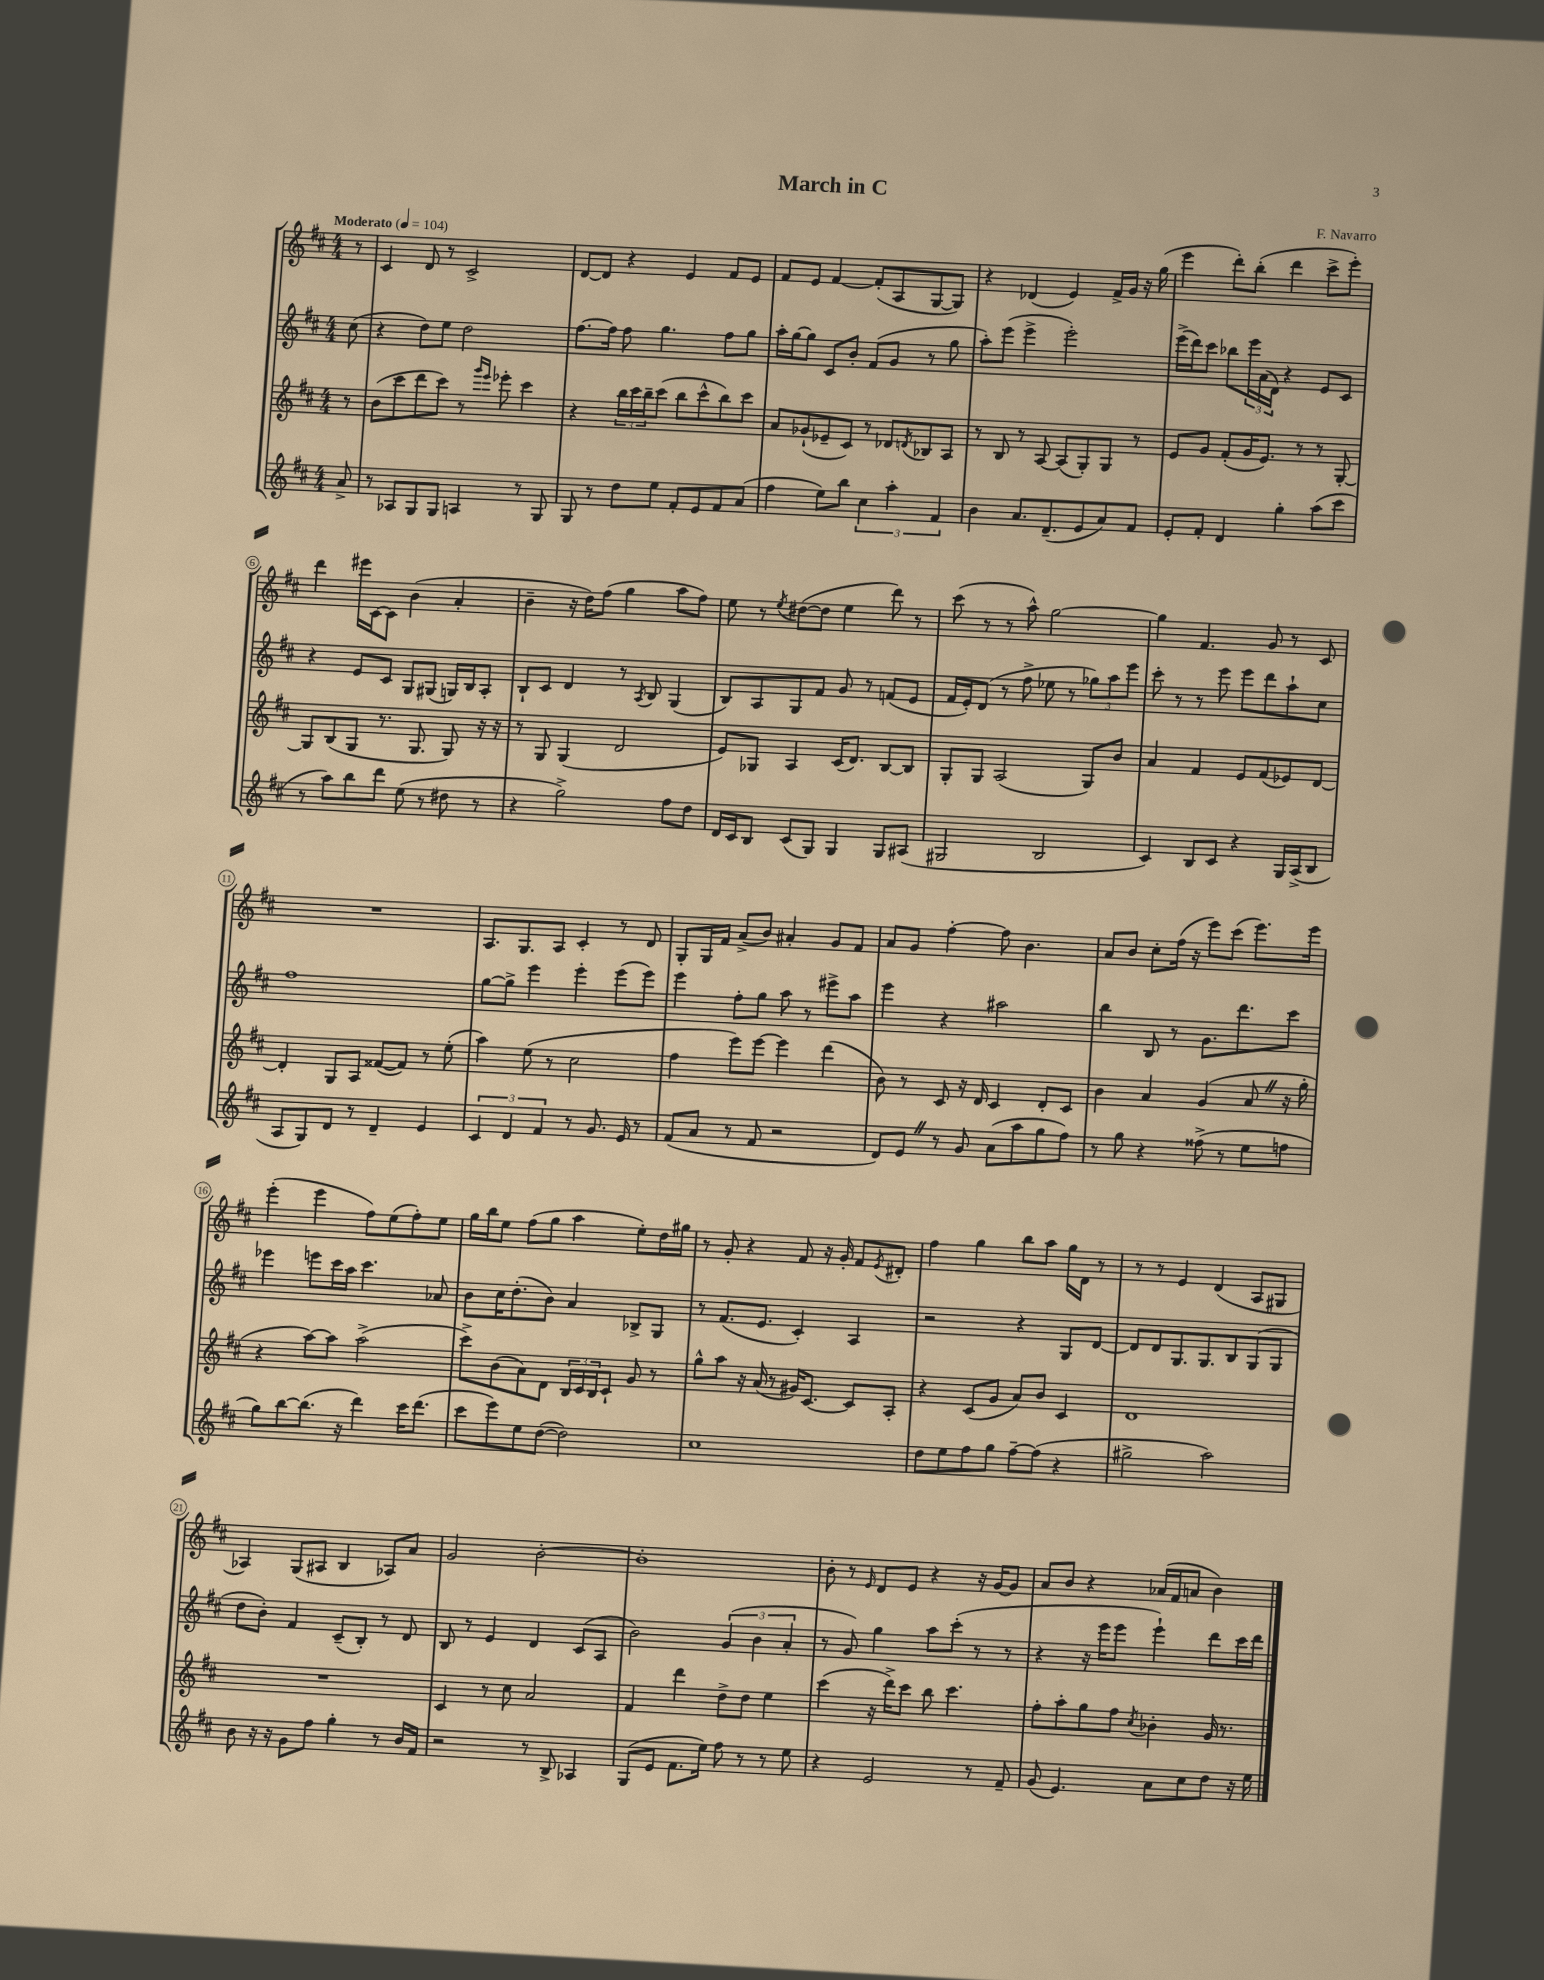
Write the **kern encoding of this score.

**kern	**kern	**kern	**kern
*staff4	*staff3	*staff2	*staff1
*clefG2	*clefG2	*clefG2	*clefG2
*k[f#c#]	*k[f#c#]	*k[f#c#]	*k[f#c#]
*M4/4	*M4/4	*M4/4	*M4/4
*MM104	*MM104	*MM104	*MM104
8a^	8r	(8cc#	8r
=	=	=	=
8r	(8b	4r	4c#
8A-	8ccc#	.	.
8G	8ddd	8dd)	8d
8G	8ccc#)	8ee	8r
4A	8r	2dd	2c#^
.	16qqggg	.	.
.	16qqeee	.	.
.	8eee-'	.	.
8r	4ccc#	.	.
8G	.	.	.
=	=	=	=
8G	4r	[8.ff#	[8d
8r	.	.	8d]
.	.	16ff#]	.
8dd	24bb	8ff#	4r
.	24ccc#	.	.
.	24bb~	.	.
8ee	(8ccc#	4.gg	.
8f#'	8bb	.	4e
8e	8ccc#^^	.	.
8f#	8bb)	8ff#	8f#
(8a	8ccc#	8gg	8e
=	=	=	=
4ff#	8a	16aa'	8f#
.	.	[16gg	.
.	(8g-`	8gg]	8e
8ee)	8e-~	8c#	[4f#
8bb	8c#)	8b'	.
6cc#	8r	(8f#	(8f#']
.	8d-	8g	8A
6aa'	.	.	.
.	8qd	.	.
.	8B-	8r	[8G
6f#	.	.	.
.	8A	8gg	8G])
=	=	=	=
4b	8r	8aa')	4r
.	8B	(8eee	.
8.a	8r	4eee^	(4d-
.	[8A	.	.
(8.d~	.	.	.
.	(8A]	2eee')	4e)
8e	8G')	.	.
8a)	8G	.	16f#^
.	.	.	16g
8f#	8r	.	16r
.	.	.	(16gg
=	=	=	=
8e'	8e	(16eee^	4eee
.	.	16ddd)	.
8f#'	8g	8ccc#	.
4d	(8f#'	8bb-	8ddd')
.	16g	24eee	(8bb'
.	.	(24a	.
.	8.e)	.	.
.	.	24d)	.
4gg'	.	4r	4ddd
.	8r	.	.
(8aa	8r	8e	8ccc#^
8ccc#	[8G'	8c#	8eee')
=	=	=	=
8r	8G]	4r	4ddd
8aa)	(8B	.	.
8bb	8G	8e	16eee#
.	.	.	[16c#
8ddd	8.r	8c#	8c#]
(8ee	.	8G	(4b
.	8.G	.	.
8r	.	(8G#	.
8dd#	8G)	16G)	4a'
.	.	16B	.
8r	16r	8A'	.
.	16r	.	.
=	=	=	=
4r	8r	8B`	4b~
.	8G	8c#	.
2gg^)	(4G	4d	16r
.	.	.	16dd)
.	.	.	(8ff#
.	2d	8r	4gg
.	.	8qA	.
.	.	8B	.
8ff#	.	(4G	8aa
8dd	.	.	8ff#)
=	=	=	=
16d	8e)	8B)	8ee
16c#	.	.	.
8B	8G-	8A	8r
.	.	.	8qee
(8c#	4A	8G	([8dd#
8G)	.	8f#	8dd#]
4G	(16c#	8g	4ee
.	8.d)	.	.
.	.	8r	.
8G	[8B	(8f	8ddd)
(8A#	8B]	8e	8r
=	=	=	=
2G#	8G'	16f#	(8ccc#
.	.	16e')	.
.	8G	(8d	8r
.	(2A	8r	8r
.	.	8ff#^	8aa^^)
2B	.	8ee-	[2gg
.	.	8r	.
.	8G)	12gg-)	.
.	.	12aa	.
.	8b	.	.
.	.	12eee	.
=	=	=	=
4c#)	4a	8ccc#'	4gg]
.	.	8r	.
8B	4f#	8r	4.f#
8c#	.	8eee	.
4r	8e	8eee	.
.	(8f#	8ddd	8g
16G	8e-)	8aa`	8r
(16A^	.	.	.
8B	[8d	8cc#	8c#
=	=	=	=
8A	4d']	1ff#	1r
8G)	.	.	.
8d	8G	.	.
8r	8A	.	.
4d~	([8f##	.	.
.	8f##])	.	.
4e	8r	.	.
.	(8ee'	.	.
=	=	=	=
6c#	4aa)	[8gg	8.A
.	.	8gg^]	.
6d	.	.	.
.	.	.	8.G
.	(8ee	4eee	.
6f#	.	.	.
.	8r	.	8A
8r	2cc#	4eee'	4c#'
8.g	.	.	.
.	.	(8eee	8r
16e	.	.	.
8r	.	8eee)	8d
=	=	=	=
(8f#	4ff#	4eee	8G'
8a	.	.	16G
.	.	.	16f#
8r	8eee)	8ff#'	(8a^
8f#	[8eee	8gg	8b)
2r	4eee]	8aa	4a#'
.	.	8r	.
.	(4ddd	8eee#^	8g
.	.	8aa	8f#
=	=	=	=
8d)	8b)	4eee	8a
8e	8r	.	8g
8r	8c#	4r	[4ff#'
8g	16r	.	.
.	16d	.	.
(8a	4c#	2aa#	8ff#]
8aa	.	.	4.b
8gg	8d'	.	.
8ff#)	8c#	.	.
=	=	=	=
8r	4b	4bb	8a
8gg	.	.	8b
4r	4a	8B	8cc#'
.	.	8r	(16ff#
.	.	.	16r
(8ff##^	(4g	8.g	8eee)
8r	.	.	(8ccc#
.	.	8.ddd	.
8ee	8a	.	8.eee)
8ff	16r	8ccc#	.
.	16gg'	.	16eee
=	=	=	=
8gg)	4r	4eee-	(4eee'
[8bb	.	.	.
(8.bb]	[8aa)	8eee	4eee
.	8aa]	16ccc#	.
16r	.	16aa	.
4ddd)	(2aa^	4.ccc#	8ff#)
.	.	.	(8ee
16ccc#	.	.	8ff#')
(8.ddd	.	.	.
.	.	8a-	8ee
=	=	=	=
8ccc#	8ccc#^)	8b	16gg
.	.	.	16bb
8eee)	(8b	16cc#	8ee
.	.	(8.dd'	.
8ee	8a)	.	(8ff#
([8dd	8d	8b)	8gg
2dd])	24B	4a	4aa
.	24c#	.	.
.	24B	.	.
.	8c#`	.	.
.	8g	8B-^	8ee')
.	8r	8G	16dd
.	.	.	16gg#
=	=	=	=
1cc#	8gg^^	8r	8r
.	8aa	(8.f#	8g'
.	16r	.	4r
.	(16a	8.e	.
.	8r	.	.
.	16g#)	4c#')	8f#
.	[8.c#	.	.
.	.	.	16r
.	.	.	16g'
.	8c#]	4A	8f#
.	.	.	8qe
.	8A'	.	8d#'
=	=	=	=
8dd	4r	2r	4ff#
8ee	.	.	.
8ff#	(8c#	.	4gg
8gg	8g	.	.
[8ff#~	8a)	4r	8bb
(8ff#]	8b	.	8aa
4r	4c#	8G	16gg
.	.	.	16d
.	.	[8d	8r
=	=	=	=
2gg#^	1d	8d]	8r
.	.	8d	8r
.	.	8.G	4e
.	.	8.G	.
2aa)	.	.	(4d
.	.	8B	.
.	.	(8G	8A
.	.	8G	8G#
=	=	=	=
8b	1r	8dd	4A-)
16r	.	8b')	.
16r	.	.	.
8g	.	4f#	(8G
8ff#	.	.	8A#
4gg'	.	(8c#~	4B
.	.	8B')	.
8r	.	8r	8A-)
16b	.	8d	8a
16f#	.	.	.
=	=	=	=
2r	4c#	8B	2g
.	.	8r	.
.	8r	4e	.
.	8cc#	.	.
8r	2a	4d	[2b'
8B^	.	.	.
4A-	.	(8c#	.
.	.	8A	.
=	=	=	=
(8G	4f#	2b)	1b']
8e	.	.	.
8.f#	4ddd	.	.
16ee)	.	.	.
8ff#	8dd^	(6g	.
8r	8dd	.	.
.	.	6b	.
8r	4ee	.	.
.	.	6a'	.
8ee	.	.	.
=	=	=	=
4r	(4ccc#	8r	8b'
.	.	8g)	8r
.	.	.	16qqe
2e	16r	4gg	8d
.	16ddd^)	.	.
.	8ccc#	.	8e
.	8bb	8aa	4r
.	4.ccc#	(8ccc#'	.
8r	.	8r	16r
.	.	.	[16g
8f#~	.	8r	8g]
=	=	=	=
(8g	8ff#'	4r	8a
4.e)	8aa'	.	8b
.	8gg	16r	4r
.	.	16eee	.
.	8ff#	8eee	.
.	8qcc#	.	.
8a	4b-'	4eee`)	(16a-
.	.	.	16f#
8cc#	.	.	8a
8dd	16g	8ddd	4b)
.	8.r	.	.
16r	.	16ccc#	.
16ee	.	16ddd	.
==	==	==	==
*-	*-	*-	*-
